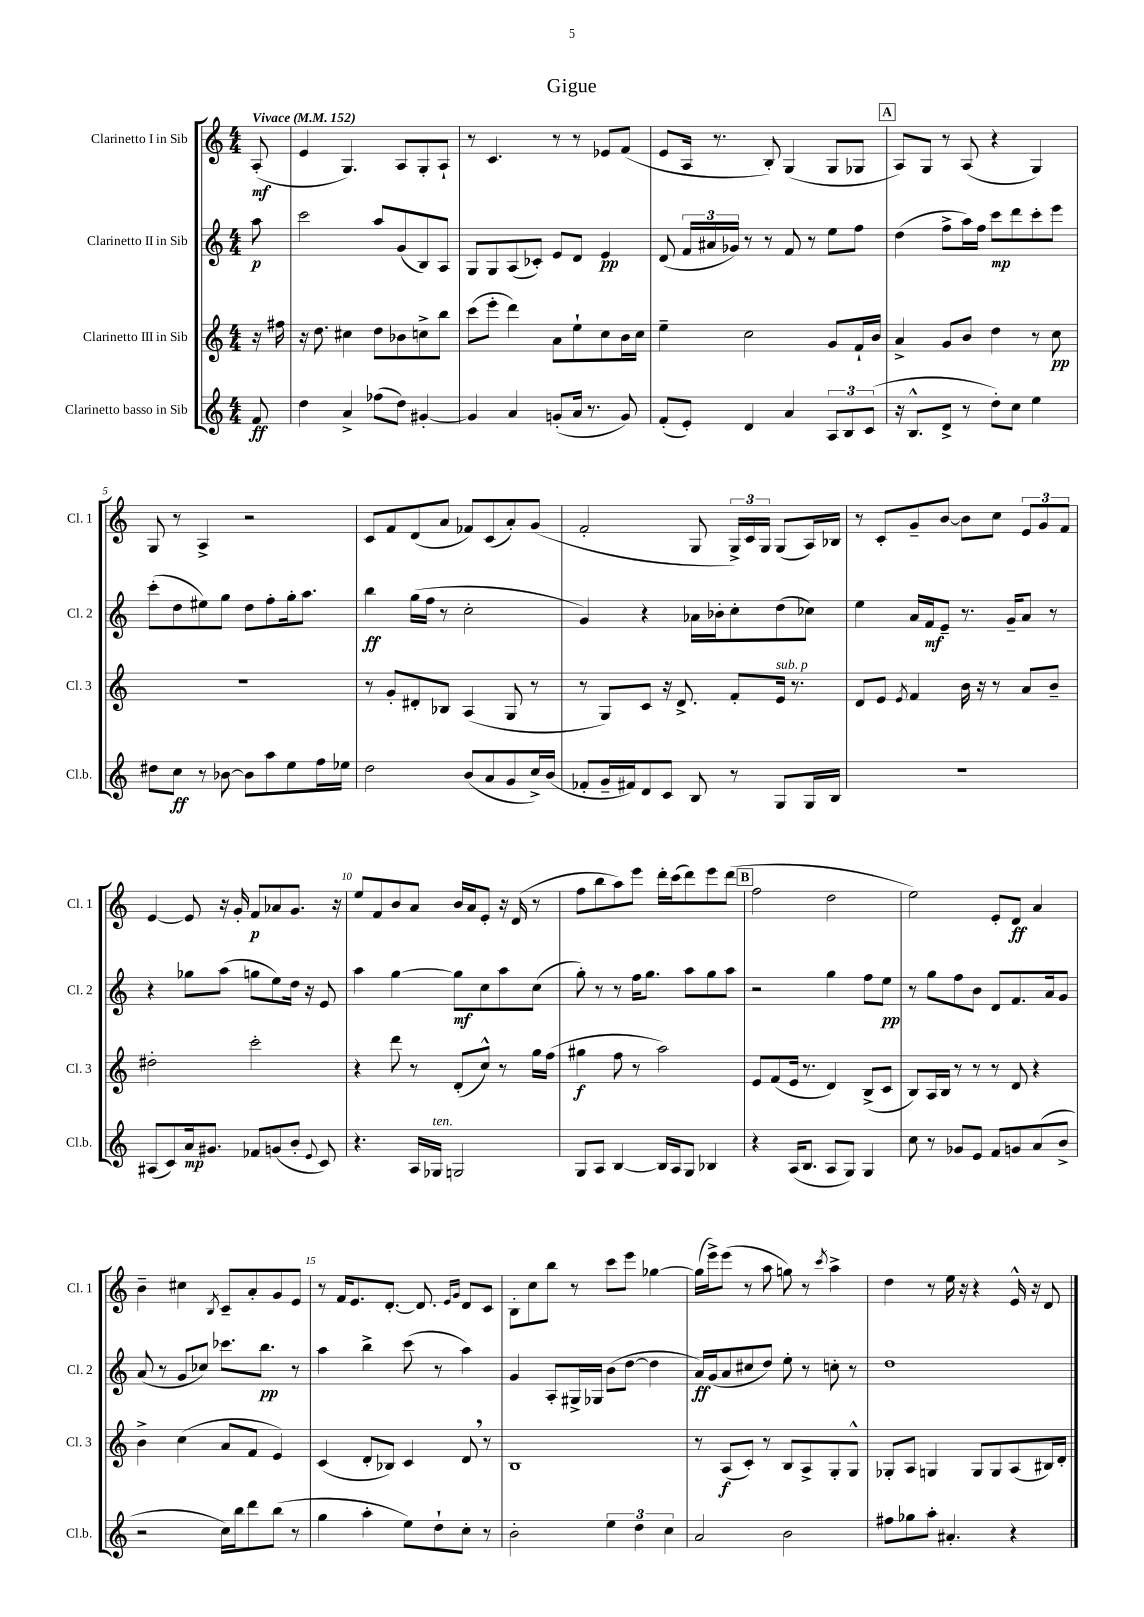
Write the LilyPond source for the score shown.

\header { title = "Gigue" }
<<
\new StaffGroup <<
\new Staff = "s0" \with { instrumentName = "Clarinetto I in Sib" shortInstrumentName = "Cl. 1" } {
    \clef treble \key c \major \numericTimeSignature \time 4/4 \partial 8 \tempo "Vivace" 4 = 152
    \autoBeamOff a8-.\mf( |
    e'4 g4.) a8[ g8-. a8]-! |
    r8 c'4. r8 r8 ees'8[ f'8]( |
    e'8[ a16] r8. b8-.) g4( g8[ ges8] |
    \mark \markup { \box "A" } a8[) g8] r8 a8( r4 g4) |
    g8 r8 a4-> r2 |
    c'8[ f'8 d'8( a'8] fes'8[) c'8( a'8-.) g'8]( |
    f'2-. g8 \tuplet 3/2 { g16[->) c'16 g16] } g8[( a16) bes16] |
    r8 c'8[-. g'8-- b'8]~ b'8[ c''8] \tuplet 3/2 { e'8[ g'8 f'8] } |
    e'4~ e'8 r16 g'16-. f'8[\p aes'8 g'8.] r16 |
    e''8[ f'8 b'8 a'8] b'16[ a'16 e'8]-. r16 d'16( r8 |
    f''8[ b''8 a''8) e'''8] d'''16[-. c'''16( d'''8) e'''8 d'''8]( |
    \mark \markup { \box "B" } f''2 d''2 |
    e''2) e'8[-. d'8]\ff a'4 |
    b'4-- cis''4 \acciaccatura { b8 } c'8[-- a'8-. g'8 e'8] |
    r8 f'16[ e'8. d'8.]~-. d'8. \grace { e'16[ g'16] } d'8[ c'8] |
    b8[-. c''8 b''8] r8 c'''8[ e'''8] ges''4~ |
    ges''16[( e'''16->) e'''8]( r8 a''8 g''8) r8 \acciaccatura { c'''8 } a''4-> |
    d''4 r8 e''16 r16 r4 e'16-^ r16 d'8 \bar "|." |
}
\new Staff = "s1" \with { instrumentName = "Clarinetto II in Sib" shortInstrumentName = "Cl. 2" } {
    \clef treble \key c \major \numericTimeSignature \time 4/4 \partial 8
    \autoBeamOff a''8\p |
    c'''2 a''8[ g'8( b8) a8] |
    g8[ g8 a8( ces'8]-.) e'8[ d'8] e'4\pp |
    d'8( \tuplet 3/2 { f'16[ ais'16 ges'16]) } r8 r8 f'8 r8 e''8[ f''8] |
    \mark \markup { \box "A" } d''4( f''8[-> a''16) f''16] c'''8[\mp d'''8 c'''8-. e'''8] |
    c'''8[-.( d''8 eis''8) g''8] d''8[ f''8-. g''16-. a''8.] |
    b''4\ff g''16[( f''16] r8 c''2-. |
    g'4) r4 aes'16[ bes'16-. c''8-. d''8( ces''8]) |
    e''4 a'16[ f'16\mf e'8]-- r8. g'16[-- a'8] r8 |
    r4 ges''8[ a''8]( g''8[ e''8) d''16] r16 e'8 |
    a''4 g''4~ g''8[\mf c''8 a''8 c''8]( |
    g''8-.) r8 r8 f''16[ g''8.] a''8[ g''8 a''8] |
    \mark \markup { \box "B" } r2 g''4 f''8[ e''8]\pp |
    r8 g''8[ f''8 b'8] d'8[ f'8. a'16 g'8] |
    a'8( r8 g'8[ ces''8]) ces'''8.[ b''8.]\pp r8 |
    a''4 b''4-> c'''8( r8 a''4) |
    g'4 a8[-. gis16-> ges16] b'8[( d''8]~ d''4 |
    a'16[\ff) g'16( a'8 cis''8 d''8]) e''8-. r8 c''8-. r8 |
    d''1 \bar "|." |
}
\new Staff = "s2" \with { instrumentName = "Clarinetto III in Sib" shortInstrumentName = "Cl. 3" } {
    \clef treble \key c \major \numericTimeSignature \time 4/4 \partial 8
    \autoBeamOff r16 fis''16 |
    r16 d''8. cis''4 d''8[ bes'8 c''8-> b''8] |
    c'''8[( e'''8]-. d'''4) a'8[ e''8-! c''8 b'16 c''16] |
    e''4-- c''2 g'8[ f'16-! b'16] |
    \mark \markup { \box "A" } a'4-> g'8[ b'8] d''4 r8 c''8\pp |
    R1 |
    r8 g'8[-. dis'8-. bes8] a4( g8 r8 |
    r8 g8[) c'8] r16 d'8.-> f'8[-. e'16]^\markup { \italic "sub. p" } r8. |
    d'8[ e'8] \acciaccatura { e'8 } f'4 b'16 r16 r8 a'8[ b'8]-- |
    dis''2-. c'''2-. |
    r4 d'''8 r8 d'8[-.( c''8]-^) r8 g''16[ f''16]( |
    gis''4\f f''8 r8 a''2) |
    \mark \markup { \box "B" } e'8[ f'8( e'16] r8. d'4) b8[->( c'8] |
    b8[) a16 b16] r8 r8 r8 d'8 r4 |
    b'4-> c''4( a'8[ f'8] e'4) |
    c'4( d'8[-. bes8]) c'4 d'8 \breathe r8 |
    b1 |
    r8 a8[\f( c'8]-.) r8 b8[ a8-> g8-. g8]-^ |
    ges8[-. a8] g4 g8[ g8 a8( bis16) d'16]-. \bar "|." |
}
\new Staff = "s3" \with { instrumentName = "Clarinetto basso in Sib" shortInstrumentName = "Cl.b." } {
    \clef treble \key c \major \numericTimeSignature \time 4/4 \partial 8
    \autoBeamOff f'8\ff |
    d''4 a'4-> fes''8[( d''8]) gis'4~-. |
    gis'4 a'4 g'8[-.( a'16] r8. g'8) |
    f'8[-.( e'8]-.) d'4 a'4 \tuplet 3/2 { a8[ b8 c'8]( } |
    \mark \markup { \box "A" } r16 b8.[-^ d'8]-> r8 d''8[-.) c''8] e''4 |
    dis''8[ c''8]\ff r8 bes'8~ bes'8[ a''8 e''8 f''16 ees''16] |
    d''2 b'8[( a'8 g'8 c''16->) b'16]( |
    fes'8[-. g'16-- fis'16) d'8 c'8] b8 r8 g8[ g16 b16] |
    R1 |
    ais8[( c'8) a'16\mp gis'8.] fes'8[ g'8( b'8]-. \appoggiatura { e'8 } c'8) |
    r4. a16[ ges16]^\markup { \italic "ten." } g2 |
    g8[ a8] b4~ b16[ a16 g8] bes4 |
    \mark \markup { \box "B" } r4 a16[( b8.] a8[ g8]) g4 |
    c''8 r8 ges'8[ e'8] f'8[ g'8 a'8( b'8]-> |
    r2 c''16[) b''16 d'''8 b''8]( r8 |
    g''4 a''4-. e''8[) d''8-! c''8]-. r8 |
    b'2-. \tuplet 3/2 { e''4 d''4 c''4 } |
    a'2 b'2 |
    fis''8[ ges''8 a''8]-. ais'4.-. r4 \bar "|." |
}
>>
>>
\layout { \context { \Score \override BarNumber.break-visibility = ##(#f #t #t) barNumberVisibility = #(every-nth-bar-number-visible 5) } }
